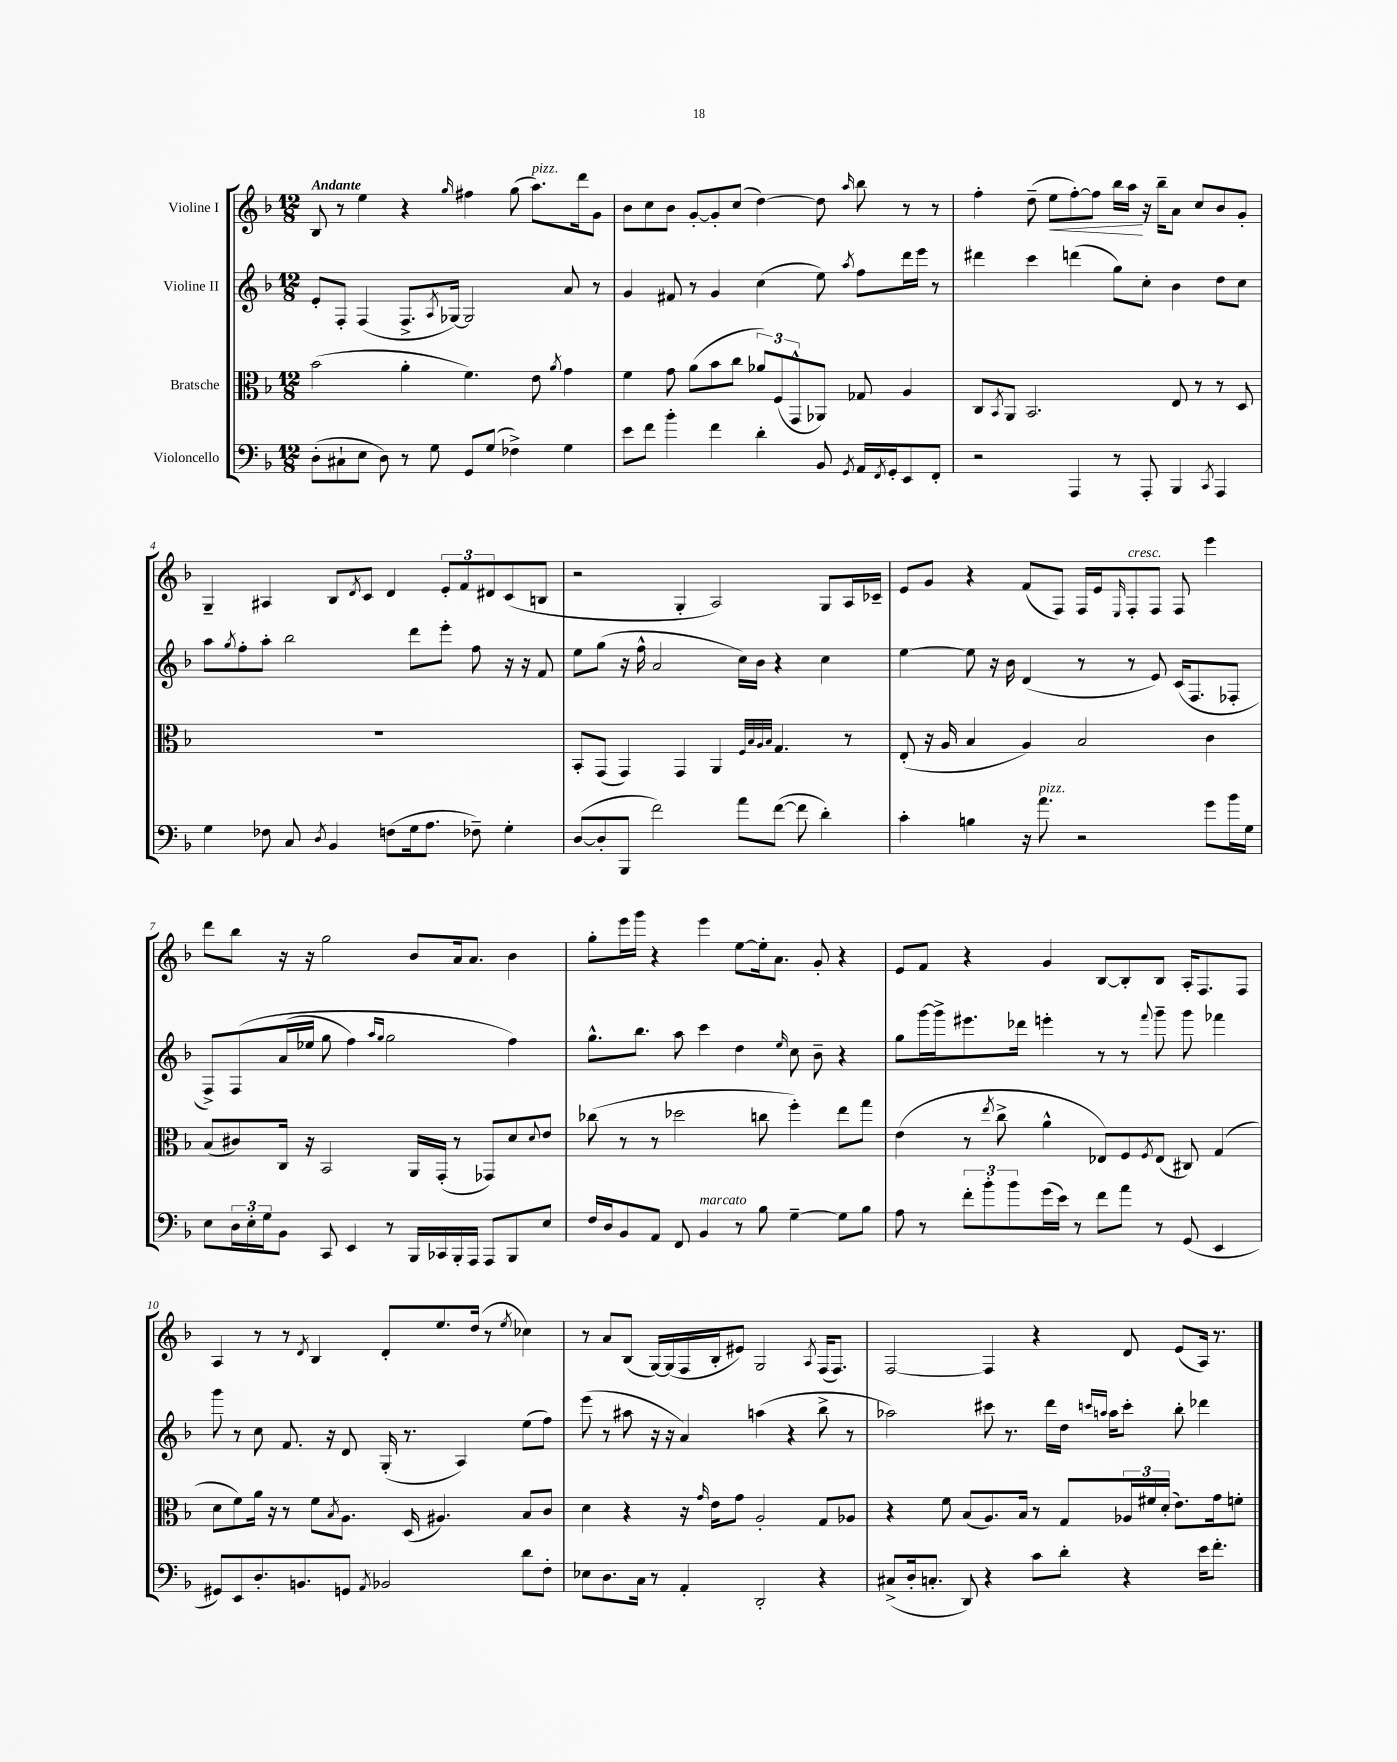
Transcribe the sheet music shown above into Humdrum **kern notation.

**kern	**kern	**kern	**kern	**dynam
*part4	*part3	*part2	*part1	*part1
*staff4	*staff3	*staff2	*staff1	*staff1
*I"Violoncello	*I"Bratsche	*I"Violine II	*I"Violine I	*
*clefF4	*clefC3	*clefG2	*clefG2	*
*k[b-]	*k[b-]	*k[b-]	*k[b-]	*
*M12/8	*M12/8	*M12/8	*M12/8	*
=1	=1	=1	=1	=1
!	!	!	!LO:TX:a:B:t=Andante	!
(8D'\L	(2b-\	8e'/L	8B-/	.
8C#X`\	.	8F'/J	8r	.
8E\J	.	(4F/	4ee\	.
8D\)	.	.	.	.
8r	4a'\	8.F^/L	4r	.
8G\	.	.	.	.
.	.	8qA/	.	.
.	.	[16G-X/Jk)	.	.
.	.	.	16qqgg/	.
8GG/L	4.f\)	2G-/]	4ff#X\	.
(8G/J	.	.	.	.
4F-X^\)	.	.	(8gg\	.
!	!	!	!LO:TX:a:i:t=pizz.	!
.	8e\	.	8.aa\L)	.
.	8qa/	.	.	.
4G\	4g\	8a/	.	.
.	.	.	16ddd\k	.
.	.	8r	8g\J	.
=2	=2	=2	=2	=2
8e\L	4f\	4g/	8b-\L	.
8f\J	.	.	8cc\	.
4b-'\	8g\	8f#X/	8b-\J	.
.	(8a\L	8r	[8g'/L	.
4f\	8b-\	4g/	8g'/]	.
.	8cc\J	.	(8cc/J	.
4d'\	12a-X/L)	(4cc\	[4dd\)	.
.	(12F/	.	.	.
.	12GG^^/	.	.	.
8BB-/	8AA-X/J)	8ee\)	8dd\]	.
8qGG/	.	8qaa/	16qqaa/	.
16AA/LL	8G-X/	8ff\L	8bb-\	.
8qFF/	.	.	.	.
16GG'/J	.	.	.	.
8EE/	4A/	16ddd\L	8r	.
.	.	16eee\JJ	.	.
8FF'/J	.	8r	8r	.
=3	=3	=3	=3	=3
2r	8C/L	4ddd#X\	4ff'\	.
.	8qBB-/	.	.	.
.	8AA/J	.	.	.
.	2.BB-/	4ccc\	(8dd~\	.
!	!	!	!	!LO:HP:b
.	.	.	8ee\L	<
4AAA/	.	(4dddn\	[8ff'\)	.
.	.	.	8ff\J]	.
8r	.	8gg\L)	16bb-\LL	.
.	.	.	16aa\JJ	.
8AAA'/	.	8cc'\J	16r	[
.	.	.	16bb-~\KL	.
4BBB-/	8E/	4b-\	8a\J	.
.	8r	.	8cc/L	.
8qCC/	.	.	.	.
4AAA/	8r	8dd\L	8b-/	.
.	8D/	8cc\J	8g'/J	.
!!LO:LB:g=z
=4	=4	=4	=4	=4
4G\	1.r	8aa\L	4G~/	.
.	.	8qgg/	.	.
.	.	8ff'\	.	.
8F-X\	.	8aa'\J	4A#X/	.
8C/	.	2bb-\	.	.
8qD/	.	.	.	.
4BB-/	.	.	8B-/L	.
.	.	.	8qd/	.
.	.	.	8c/J	.
(8Fn\L	.	.	4d/	.
16G\k	.	8ddd\L	.	.
8.A\J	.	.	.	.
.	.	8eee'\J	12e'/L	.
.	.	.	12f/	.
8F-X~\)	.	8ff\	.	.
.	.	.	12d#X/	.
4G'\	.	16r	(8c/	.
.	.	16r	.	.
.	.	8f/	8Bn/J	.
=5	=5	=5	=5	=5
([8D/L	8BB-'/L	8ee\L	2r	.
8D'/]	(8GG/J	(8gg\J	.	.
8BBB-/J	4GG/)	16r	.	.
.	.	16ff^^\	.	.
2f\)	.	2a/	.	.
.	4GG/	.	4G'/	.
.	4AA/	.	2A/)	.
8a\L	.	16cc\LL)	.	.
.	.	16b-\JJ	.	.
.	32qqF/LLL	.	.	.
.	32qqB-/	.	.	.
.	32qqA/	.	.	.
.	32qqB-/JJJ	.	.	.
([8f\J	4.G/	4r	.	.
8f\]	.	.	.	.
4d'\)	.	4cc\	8G/L	.
.	8r	.	16A/L	.
.	.	.	16c-X~/JJ	.
=6	=6	=6	=6	=6
4c'\	(8E'/	[4ee\	8e/L	.
.	16r	.	8g/J	.
.	16A/	.	.	.
4Bn\	4B-/	8ee\]	4r	.
.	.	16r	.	.
.	.	16b-\	.	.
16r	4A/)	(4d/	(8f/L	.
!LO:TX:a:i:t=pizz.	!	!	!	!
8.a\	.	.	.	.
.	.	.	8F/J)	.
2r	2B-/	8r	16F/LL	.
.	.	.	16e/J	.
.	.	.	16qqE/	.
!	!	!	!LO:TX:a:i:t=cresc.	!
.	.	8r	8F'/	.
.	.	8e/)	8F/J	.
.	.	(16c/KL	8F/	.
.	.	8.F/	.	.
8g\L	4c\	.	4eee\	.
16b-\L	.	8F-X'/J	.	.
16G\JJ	.	.	.	.
!!LO:LB:g=z
=7	=7	=7	=7	=7
8E\L	(8B-/L	8F^/L)	8ddd\L	.
24D\L	8c#X/)	(8F/	8bb-\J	.
24E'\	.	.	.	.
24G\J	.	.	.	.
8BB-\J	16C/Jk	(16a/L	16r	.
.	16r	16ee-X/JJ	16r	.
8CC/	2BB-/	8gg\	2gg\	.
4EE/	.	4ff\)	.	.
.	.	16qqaa/LL	.	.
.	.	16qqgg/JJ	.	.
8r	.	2gg\	.	.
16BBB-/LL	16AA/LL	.	8b-/L	.
16CC-X/	(16GG'/JJ	.	.	.
16BBB-'/	8r	.	16a/k	.
16AAA/JJ	.	.	8.a/J	.
8AAA/L	8GG-X/L)	.	.	.
8BBB-/	8d/	4ff\)	4b-\	.
.	8qqd/	.	.	.
8E/J	8e/J	.	.	.
=8	=8	=8	=8	=8
16F/LL	(8cc-X\	8.gg^^\L	8gg'\L	.
16D/J	.	.	.	.
8BB-/	8r	.	16eee\L	.
.	.	8.bb-\J	16ggg\JJ	.
8AA/J	8r	.	4r	.
8FF/	2dd-X\	8aa\	.	.
!LO:TX:a:i:t=marcato	!	!	!	!
4BB-/	.	4ccc\	4eee\	.
8r	.	4dd\	[8ee\L	.
8B-\	8ccn\	.	16ee'\k]	.
.	.	.	8.a\J	.
.	.	16qqee/	.	.
[4G~\	4ff'\)	8cc\	.	.
.	.	8b-~\	8g'/	.
8G\L]	8ee\L	4r	4r	.
8B-\J	8gg\J	.	.	.
=9	=9	=9	=9	=9
8A\	(4e\	8gg\L	8e/L	.
8r	.	[16ggg\L	8f/J	.
.	.	16ggg^\J]	.	.
12f'\L	8r	8.eee#X\	4r	.
12b-'\	.	.	.	.
.	8qee/	.	.	.
.	8cc^\	.	.	.
12b-\	.	.	.	.
.	.	16ddd-X\Jk	.	.
(16g\L	4a^^\	4eeen'\	4g/	.
16e\JJ)	.	.	.	.
8r	.	.	.	.
8f\L	8E-X/L)	8r	[8B-/L	.
8a\J	8F/	8r	8B-'/]	.
.	8qF/	8qqfff/	.	.
8r	(8E-/J	8ggg~\	8B-/J	.
(8GG/	8C#X/)	8ggg\	16A'/KL	.
.	.	.	8.F/	.
4EE/	(4G/	4fff-X\	.	.
.	.	.	8F/J	.
!!LO:LB:g=z
=10	=10	=10	=10	=10
8GG#X/L)	8d\L	8ggg\	4A/	.
8EE/	8f\)	8r	.	.
8.D'/	16a\Jk	8cc\	8r	.
.	16r	.	.	.
.	8r	8.f/	8r	.
8.BBn/	.	.	.	.
.	.	.	8qd/	.
.	8f\L	.	4B-/	.
.	.	16r	.	.
.	8qB-/	.	.	.
8GGn/J	8.A\J	8d/	.	.
8qAA/	.	.	.	.
2BB-X/	.	(16G'/	8d'/L	.
.	(16D/	8.r	.	.
.	4.A#X/)	.	8.ee/	.
.	.	4A/)	.	.
.	.	.	(16dd/Jk	.
.	.	.	8r	.
.	.	.	8qee/	.
8d\L	8B-/L	(8ee\L	4cc-X\)	.
8F'\J	8c/J	8ff\J)	.	.
=11	=11	=11	=11	=11
8E-X\L	4d\	(8eee\	8r	.
8.D\	.	8r	8a/L	.
.	4r	8aa#X\	(8B-/J	.
16C\Jk	.	.	.	.
8r	.	16r	[16G/LL)	.
.	.	16r	(16G/]	.
4AA'/	16r	4a/)	16F/	.
.	16qqg/	.	.	.
.	16e\KL	.	16B-'/J	.
.	8g\J	.	8e#X/J)	.
2DD'/	2A'/	(4aan\	2G/	.
.	.	4r	.	.
.	.	.	8qA/	.
4r	8G/L	8bb-^\	(16F/KL	.
.	.	.	8.F/J)	.
.	8A-X/J	8r	.	.
=12	=12	=12	=12	=12
(8C#X^/L	4r	2aa-X\)	[2F/	.
16D'/k	.	.	.	.
8.Cn'/J	.	.	.	.
.	8f\	.	.	.
8DD/)	(8B-/L	.	.	.
4r	8.A/)	8ccc#X\	4F/]	.
.	.	8.r	.	.
.	16B-/Jk	.	.	.
8c\L	8r	.	4r	.
.	.	16ddd\LL	.	.
8d'\J	8G/L	16dd\JJ	.	.
.	.	16qqcccn/LL	.	.
.	.	16qqaan/JJ	.	.
.	.	16aa\KL	.	.
4r	24A-X/L	8ccc'\J	8d/	.
.	24f#X/	.	.	.
.	(24d'/JJ	.	.	.
.	8.e\L)	8bb-'\	(8e/L	.
16e\KL	.	4ddd-X\	16A/Jk)	.
8.f'\J	16g\k	.	8.r	.
.	8fn'\J	.	.	.
==	==	==	==	==
*-	*-	*-	*-	*-
